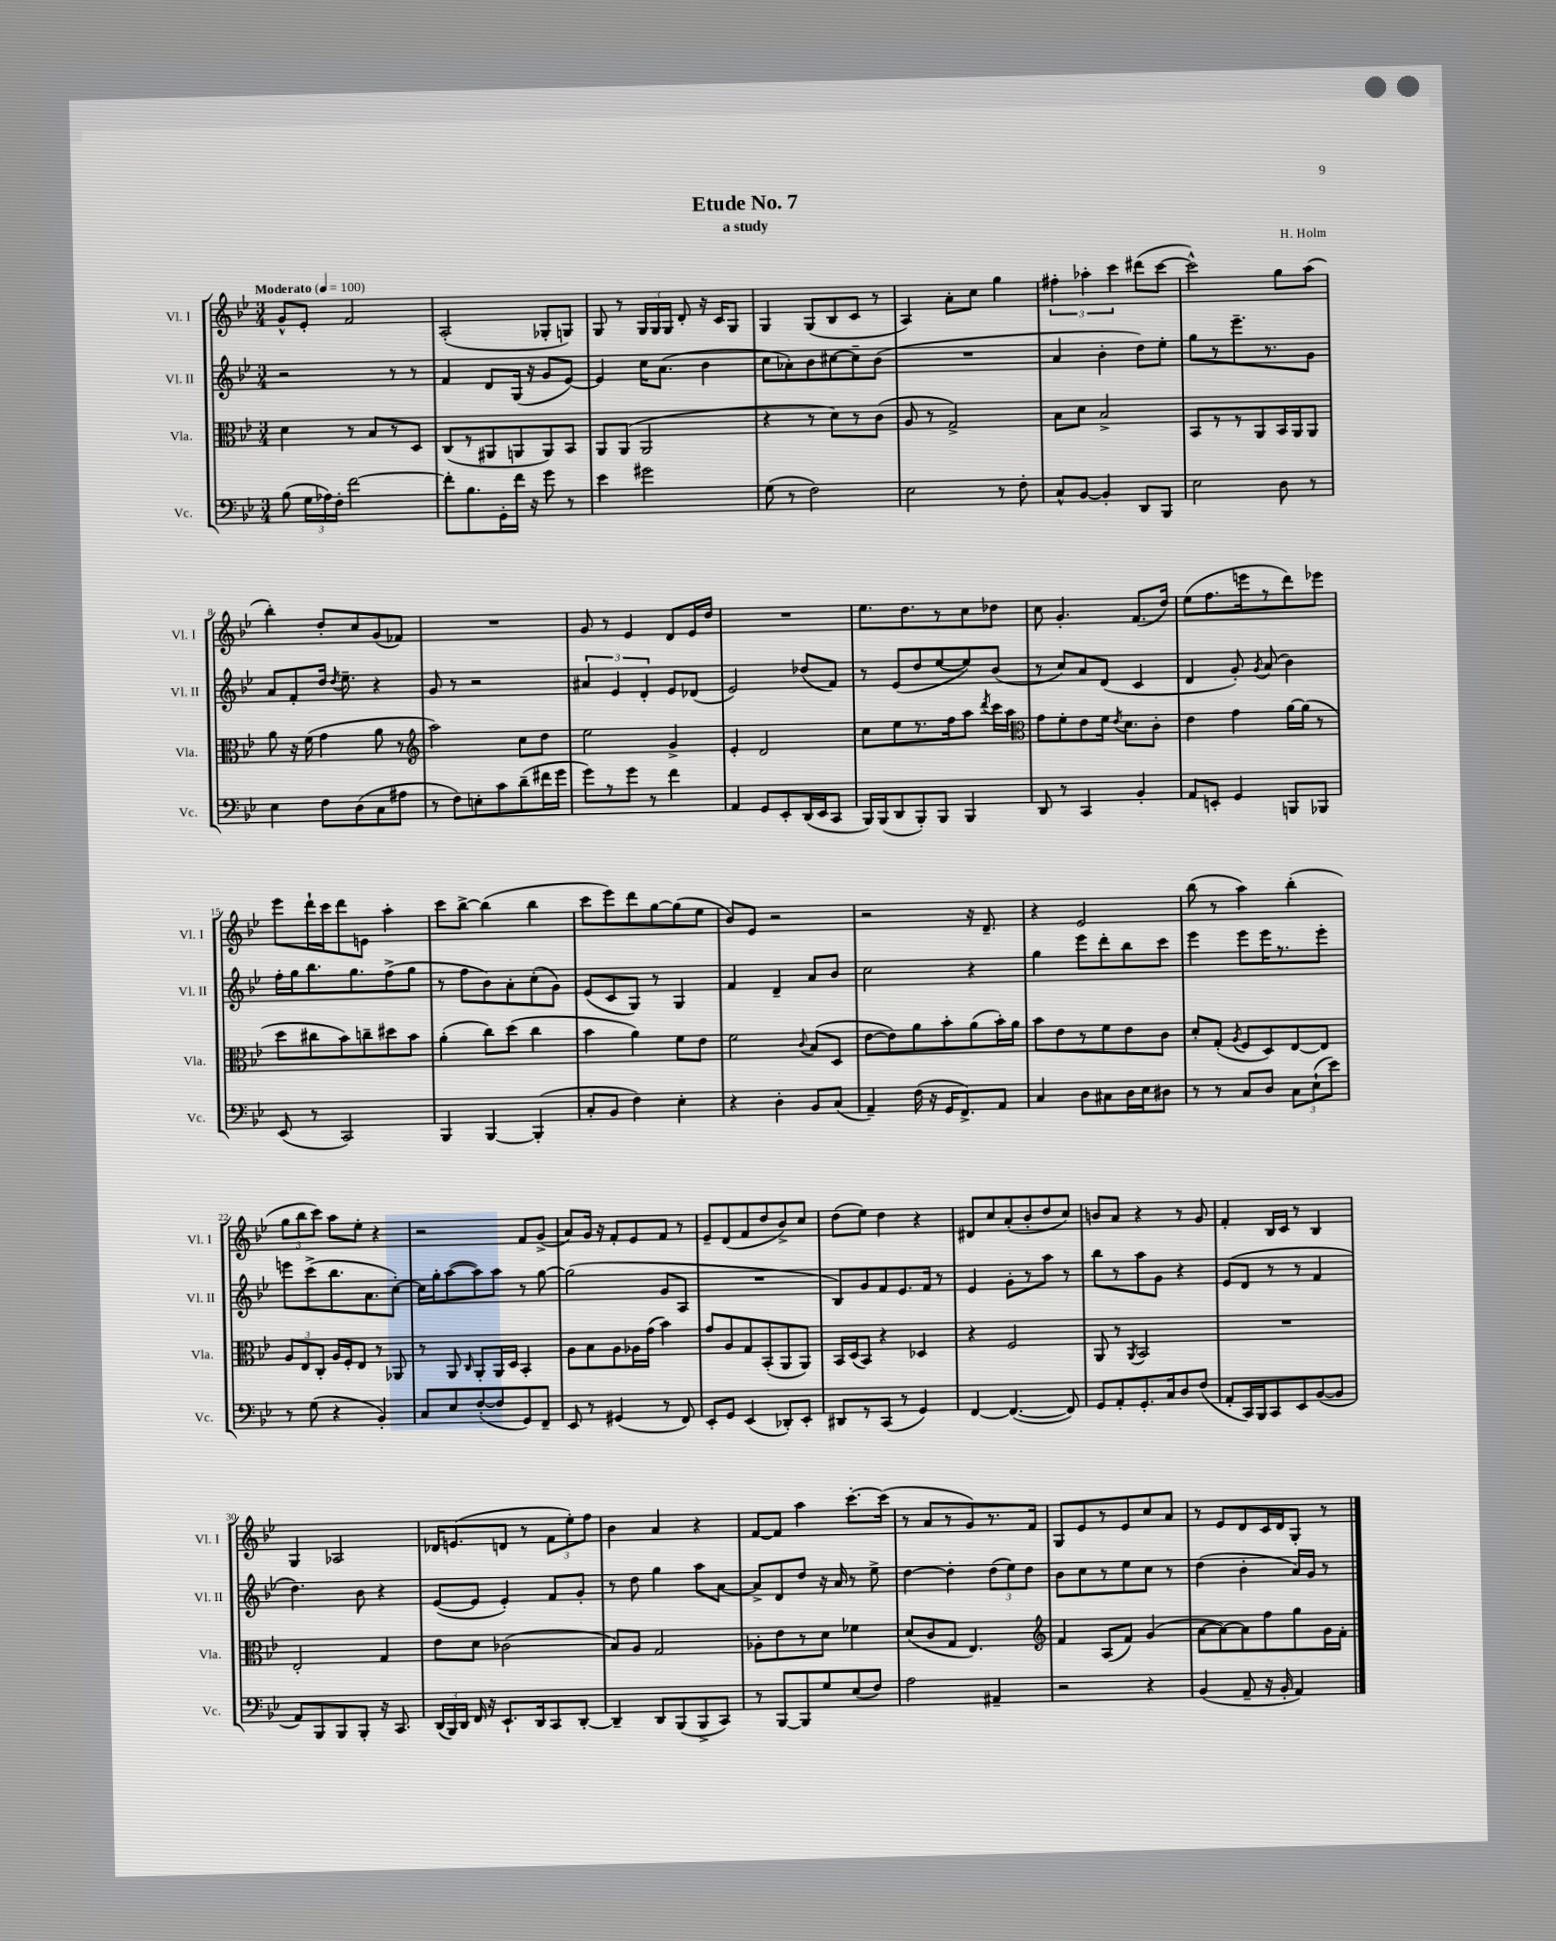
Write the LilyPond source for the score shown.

\header { title = "Etude No. 7" composer = "H. Holm" subtitle = "a study" }
<<
\new StaffGroup <<
\new Staff = "s0" \with { instrumentName = "Vl. I" shortInstrumentName = "Vl. I" } {
    \clef treble \key bes \major \numericTimeSignature \time 3/4 \tempo "Moderato" 4 = 100
    \autoBeamOff g'8[-^ ees'8]-. f'2 |
    a2-.( ges8[-. g8]) |
    g8 r8 \tuplet 3/2 { g16[ g16 g16] } d'8-. r16 c'16[ g8] |
    g4 g8[( bes8 c'8] r8 |
    a4) a'8[-. c''8] g''4 |
    \tuplet 3/2 { fis''4-. aes''4-. c'''4 } dis'''8[( c'''8]~ |
    c'''2-^) g''8[ a''8]( |
    bes''4-.) d''8[-. c''8 g'8( fes'8]) |
    R2. |
    g'8 r8 ees'4 d'8[ ees'16 d''16] |
    R2. |
    ees''8.[ d''8. r8 c''8 des''8] |
    c''8 g'4.-. f'8.[( d''16]) |
    ees''8[( f''8. e'''16 r8 d'''8) ees'''8] |
    ees'''8[ d'''16-! c'''16 d'''8 e'8] a''4-. |
    c'''8[ bes''8]~-> bes''4( bes''4 |
    c'''8[ ees'''8) d'''8 g''8~ g''8( ees''8] |
    bes'8[) ees'8] r2 |
    r2 r16 d'8.-- |
    r4 ees'2 |
    bes''8( r8 a''4) bes''4-.( |
    \tuplet 3/2 { g''8[ bes''8 c'''8]) } a''8[ ees''8]-. r4 |
    r2 f'8[ g'8]->( |
    a'8[) g'16] r16 f'8[-. ees'8 f'8] r8 |
    ees'8[-- d'8( f'8 d''8 bes'8->) c''8] |
    d''8[( ees''8]) d''4 r4 |
    dis'8[ c''8 a'8-.( bes'8-. d''8 c''8]) |
    b'8[ a'8] r4 r8 g'8 |
    f'4-. bes16[ c'16] r8 bes4 |
    g4 aes2 |
    des'16[ e'8.( d'8] r8 \tuplet 3/2 { f'8[ ees''8-.) f''8] } |
    bes'4 a'4 r4 |
    f'8[~ f'8] a''4 c'''8.[~-. c'''16]( |
    r8 a'8[ r8 g'8) r8. f'16] |
    g8[ ees'8 r8 ees'8 c''8 a'8] |
    r8 ees'8[ d'8 c'16 d'16 g8]-. r8 \bar "|." |
}
\new Staff = "s1" \with { instrumentName = "Vl. II" shortInstrumentName = "Vl. II" } {
    \clef treble \key bes \major \numericTimeSignature \time 3/4
    \autoBeamOff r2 r8 r8 |
    f'4 d'8[ g16]( r16 g'8[ ees'8]~) |
    ees'4 c''16[ a'8.]( bes'4 |
    c''8[ aes'8-.) bes'8 cis''8~ cis''8-- bes'8]( |
    R2. |
    a'4 bes'4-. d''8[) ees''8]-. |
    g''8[ r8 ees'''8.-- r8. g'8] |
    a'8[ f'8-. d''16] \acciaccatura { d''8 } ees''8.-- r4 |
    g'8 r8 r2 |
    \tuplet 3/2 { ais'4 ees'4 d'4-. } ees'8[ des'8]( |
    ees'2) des''8[( f'8]) |
    r8 ees'8[( d''8 ees''8~ ees''8) bes'8]( |
    r8 c''8[) a'8 d'8]( c'4 |
    d'4 g'8-.) \acciaccatura { g'8 } a'8( bes'4) |
    f''16[-. g''16 bes''8. g''8. f''8->( g''8] |
    r8 f''8[ bes'8) a'8-. c''8-.( g'8]) |
    ees'8[( c'8 g8]) r8 g4 |
    f'4 d'4-- a'8[ bes'8] |
    c''2 r4 |
    g''4 ees'''8[ d'''8-. bes''8 c'''8] |
    ees'''4 ees'''8[ ees'''16 r8. ees'''8]-. |
    e'''8[ c'''8->( bes''8. a'8. c''8]~-.) |
    c''16[ g''16-. a''8~( a''8) a''8] r8 g''8~ |
    g''2( g'8[ a8] |
    R2. |
    bes8[) g'8 f'8 ees'8. f'16] r8 |
    ees'4 g'8[-. r8 a''8] r8 |
    bes''8[ r8 a''8 g'8] r4 |
    ees'8[( d'8] r8 r8 f'4 |
    d''4.) bes'8 r4 |
    ees'8[~( ees'8] ees'4-.) f'8[ g'8]-. |
    r8 d''8 g''4 a''8[ a'8]~ |
    a'8[-> d'8 d''8] r16 a'16 r8 ees''8-> |
    d''4~ d''4-. \tuplet 3/2 { d''8[( ees''8) d''8] } |
    bes'8[ c''8 r8 ees''8 c''8] r8 |
    d''4( bes'4-. a'16[) g'16] r8 \bar "|." |
}
\new Staff = "s2" \with { instrumentName = "Vla." shortInstrumentName = "Vla." } {
    \clef alto \key bes \major \numericTimeSignature \time 3/4
    \autoBeamOff d'4 r8 bes8[ r8 d8] |
    c8[( r8 ais,8 a,8 a,8) bes,8] |
    a,8[ a,8]( a,2 |
    r4 r8 d'8[) r8 c'8]( |
    a8 r8 g2->) |
    bes8[ d'8] bes2-> |
    bes,8[ r8 r8 a,8 bes,16 a,16 a,8] |
    a'8 r16 f'16( g'4 a'8 r8 |
    \clef treble a''2) c''8[ d''8] |
    ees''2 g'4-> |
    ees'4-. d'2 |
    c''8[ ees''8 r8. f''16 a''8] \acciaccatura { d'''8 } c'''16[ a''16] |
    \clef alto g'8[ f'8-. ees'8 f'16] \acciaccatura { ees'8 } d'8.[ c'8]-. |
    ees'4 g'4 a'16[~ a'16]( r8 |
    d''8[ cis''8 bes'8) c''8-- dis''8 bes'8] |
    a'4-.( c''8[) d''8]( c''4 |
    bes'4 a'4) f'8[ ees'8] |
    f'2 \appoggiatura { c'8 } bes8[( d8] |
    ees'8[~ ees'8) a'8 bes'8-. a'8( bes'16-.) a'16] |
    bes'8[ ees'8 r8 f'8 ees'8 c'8] |
    d'8[-. g8]-.( \acciaccatura { a8 } f8[ d8) ees8~ ees8] |
    \tuplet 3/2 { a8[ ees8 c8]-. } a16[ f16-. ees8] r8 aes,8 |
    r8 a,8 \grace { c16 } a,8[-. a,16 d16] bes,4-. |
    a8[ bes8 a8 aes16 g'16]( bes'4) |
    g'8[ a8 g8 bes,8-.( a,8 a,8]) |
    bes,16[ d16( bes,8]) r4 des4 |
    r4 f2 |
    a,8 r8 \acciaccatura { a,8 } bes,2 |
    R2. |
    ees2-. g4 |
    ees'8[ d'8] ces'2( |
    bes8[) a8] g2 |
    aes8[-. ees'8 r8 d'8] fes'4 |
    d'8[( c'8 g8] ees4.) |
    \clef treble f'4 a8[( f'8]) g'4( |
    a'8[~ a'8~) a'8 f''8 g''8 g'16 f'16]-. \bar "|." |
}
\new Staff = "s3" \with { instrumentName = "Vc." shortInstrumentName = "Vc." } {
    \clef bass \key bes \major \numericTimeSignature \time 3/4
    \autoBeamOff bes8( \tuplet 3/2 { g16[ aes16) f16]-. } f'2~ |
    f'8[-. bes8. g,16-. f'16] r16 g'8 r8 |
    ees'4 gis'2 |
    g8( r8 f2) |
    ees2 r8 f8-. |
    c8[-^ bes,8]~ bes,4-. d,8[ bes,,8] |
    ees2 d8 r8 |
    ees4 f8[ d8( c8 ais8] |
    r8 f8[) e8-. c'8 d'8--( fis'16 g'16] |
    g'8[) r8 g'8] r8 f'4 |
    a,4 g,8[ ees,8-. d,16( ees,16 c,8] |
    bes,,16[) bes,,16( d,8 bes,,8-.) bes,,8] bes,,4 |
    d,8 r8 c,4 bes,4-. |
    a,8[ e,8]-. g,4 b,,8[ bes,,8] |
    ees,8( r8 c,2) |
    bes,,4 bes,,4~ bes,,4-.( |
    c8[-. bes,8] f4) ees4-. |
    r4 d4-. bes,8[ c8]( |
    a,4--) f16( r16 g,16[ f,8.->) a,8] |
    c4 d8[ cis8 d16 ees16 dis8] |
    r8 r8 c8[ d8] \tuplet 3/2 { c8[ ees8-!( ees'8]) } |
    r8 g8( r4 bes,4-.) |
    c8[ ees8 f8~-.( f8 g,8) f,8]-- |
    ees,8 r8 gis,4( r8 f,8) |
    ees,8[-. g,8] ees,4( des,8[-.) ees,8]-. |
    dis,8[ r8 c,8]( r8 g,4) |
    f,4~ f,4.~( f,8) |
    g,8[ a,8-. g,8.-. c16 d8 f8]( |
    a,8[-. c,16) bes,,16 c,8 ees,8 bes,8~( bes,8] |
    a,8[) bes,,8 bes,,8 bes,,8]-. r16 c,8. |
    \tuplet 3/2 { d,16[( bes,,16) d,16] } f,16 r16 ees,8.[-! d,16 c,8 d,8]~-. |
    d,4-- d,8[ bes,,8( bes,,8-> c,8]) |
    r8 bes,,8[~ bes,,8 g8 ees8( f8]) |
    a2 ais,4-- |
    r2 r4 |
    bes,4( a,8-- r16 bes,16-. a,4) \bar "|." |
}
>>
>>
